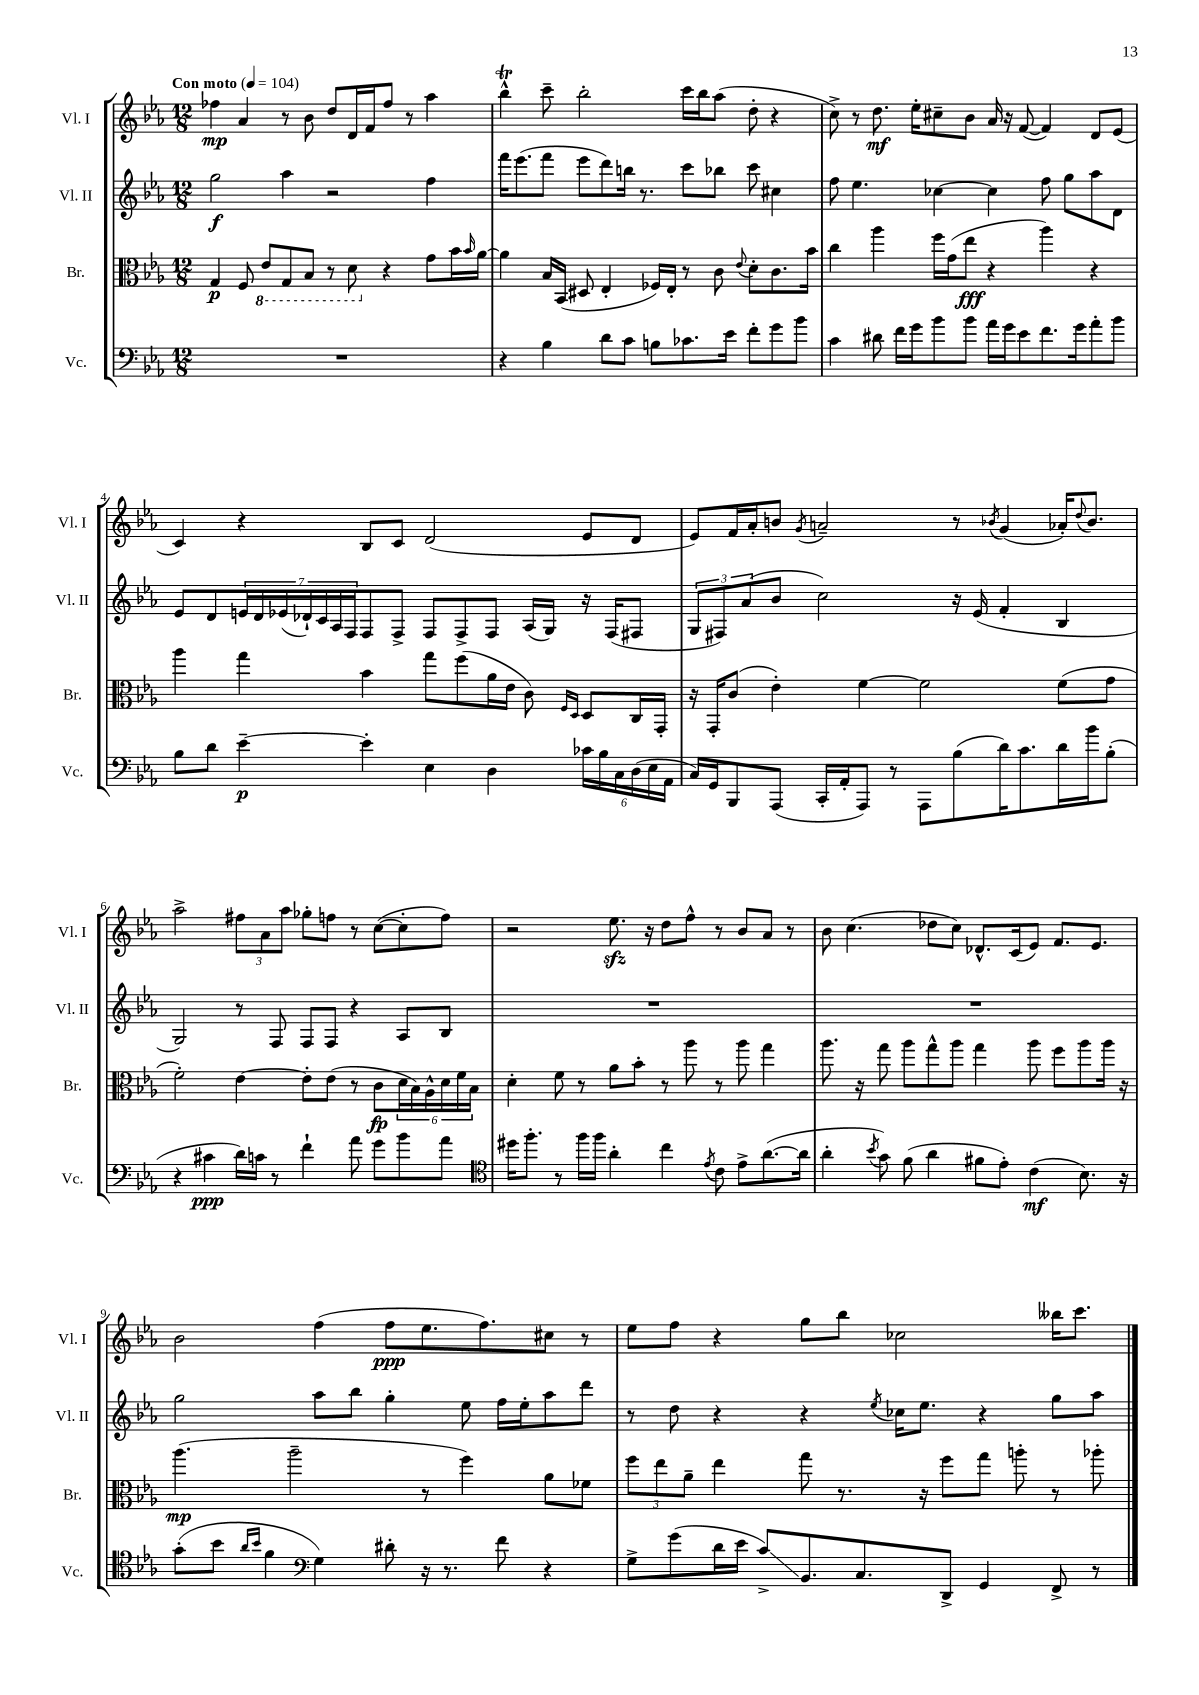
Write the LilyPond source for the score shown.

<<
\new StaffGroup <<
\new Staff = "s0" \with { instrumentName = "Vl. I" shortInstrumentName = "Vl. I" } {
    \clef treble \key ees \major \numericTimeSignature \time 12/8 \tempo "Con moto" 4 = 104
    fes''4\mp aes'4 r8 bes'8 d''8 d'16 f'16 fes''8 r8 aes''4 |
    bes''4-^\trill c'''8-- bes''2-. c'''16 bes''16 aes''8( d''8-. r4 |
    c''8->) r8 d''8.\mf ees''16-. cis''8-- bes'8 aes'16 r16 f'8~( f'4) d'8 ees'8( |
    c'4) r4 bes8 c'8 d'2( ees'8 d'8 |
    ees'8) f'16 aes'16-. b'8 \acciaccatura { g'8 } a'2-- r8 \acciaccatura { bes'8 } g'4( aes'16-.) \appoggiatura { d''8 } bes'8. |
    aes''2-> \tuplet 3/2 { fis''8 aes'8 aes''8 } ges''8-. f''8 r8 c''8~( c''8-. f''8) |
    r2 ees''8.\sfz r16 d''8 f''8-^ r8 bes'8 aes'8 r8 |
    bes'8 c''4.( des''8 c''8) des'8.-^ c'16( ees'8) f'8. ees'8. |
    bes'2 f''4( f''8\ppp ees''8. f''8.) cis''8 r8 |
    ees''8 f''8 r4 g''8 bes''8 ces''2 beses''16 c'''8. \bar "|." |
}
\new Staff = "s1" \with { instrumentName = "Vl. II" shortInstrumentName = "Vl. II" } {
    \clef treble \key ees \major \numericTimeSignature \time 12/8
    g''2\f aes''4 r2 f''4 |
    f'''16 ees'''8.( f'''8 ees'''8 d'''8) b''16 r8. c'''8 bes''8 c'''8 cis''4 |
    f''8 ees''4. ces''4~ ces''4 f''8 g''8 aes''8 d'8 |
    ees'8 d'8 \tuplet 7/4 { e'16 d'16 ees'16( des'16-!) c'16 aes16 f16 } f8 f8-> f8 f8-> f8 aes16( g16) r16 f16( fis8 |
    \tuplet 3/2 { g8 fis8) aes'8( } bes'8 c''2) r16 ees'16( f'4-. bes4 |
    g2) r8 f8 f8 f8 r4 aes8 bes8 |
    R1. |
    R1. |
    g''2 aes''8 bes''8 g''4-. ees''8 f''16 ees''16-. aes''8 d'''8 |
    r8 d''8 r4 r4 \acciaccatura { ees''8 } ces''16 ees''8. r4 g''8 aes''8 \bar "|." |
}
\new Staff = "s2" \with { instrumentName = "Br." shortInstrumentName = "Br." } {
    \clef alto \key ees \major \numericTimeSignature \time 12/8
    g4\p f8 \ottava #-1 ees8 g,8 bes,8 r8 d8 \ottava #0 r4 g'8 bes'16 \grace { bes'16 } aes'16~ |
    aes'4 bes16 bes,16( dis8 ees4-. fes16) ees16-. r8 c'8 \appoggiatura { ees'8 } d'8-. c'8. bes'16 |
    c''4 aes''4 f''16 g'16( ees''8\fff r4 aes''4) r4 |
    aes''4 g''4 bes'4 g''8 f''8( aes'16 ees'16 c'8) \grace { f16 d16 } d8 c16 g,16-. |
    r16 g,16-. c'8( ees'4-.) f'4~ f'2 f'8( g'8 |
    f'2-.) ees'4~ ees'8-. ees'8( r8 c'8\fp \tuplet 6/4 { d'16 bes16) aes16-^ d'16 f'16 bes16 } |
    d'4-. f'8 r8 aes'8 bes'8-. r8 aes''8 r8 aes''8 g''4 |
    aes''8. r16 g''8 aes''8 g''8-^ aes''8 g''4 aes''8 f''8 aes''8 aes''16 r16 |
    aes''4.\mp( aes''2-- r8 f''4) aes'8 fes'8 |
    \tuplet 3/2 { f''8 ees''8 aes'8-- } ees''4 g''8 r8. r16 f''8 g''8 a''8-. r8 aes''8-. \bar "|." |
}
\new Staff = "s3" \with { instrumentName = "Vc." shortInstrumentName = "Vc." } {
    \clef bass \key ees \major \numericTimeSignature \time 12/8
    R1. |
    r4 bes4 d'8 c'8 b8 ces'8. ees'16 f'8-. g'8 bes'8 |
    c'4 dis'8 f'16 g'16 bes'8 bes'8 aes'16 g'16 ees'8 f'8. g'16 aes'8-. bes'8 |
    bes8 d'8 ees'4~--\p ees'4-. ees4 d4 \tuplet 6/4 { ces'16 bes16 c16 d16( ees16 aes,16 } |
    c16) g,16 bes,,8 aes,,8( c,16-. aes,16-. aes,,8) r8 aes,,8 bes8( d'16) c'8. d'16 bes'16 bes8-.( |
    r4 cis'4\ppp d'16) c'16 r8 f'4-! aes'8 g'8 bes'8 aes'8 |
    \clef tenor dis''16 f''8.-. r8 f''16 f''16 aes'4-. c''4 \acciaccatura { ees'8 } c'8 ees'8-> aes'8.~( aes'16 |
    aes'4-. \acciaccatura { bes'8 } g'8) f'8( aes'4 fis'8 ees'8-.) c'4\mf( bes8.) r16 |
    g'8-.( bes'8 \grace { aes'16 bes'16 } f'4 \clef bass g4) dis'8-. r16 r8. f'8 r4 |
    g8-> g'8( d'16 ees'16 c'8->\glissando) bes,8. c8. d,8-> g,4 f,8-> r8 \bar "|." |
}
>>
>>
